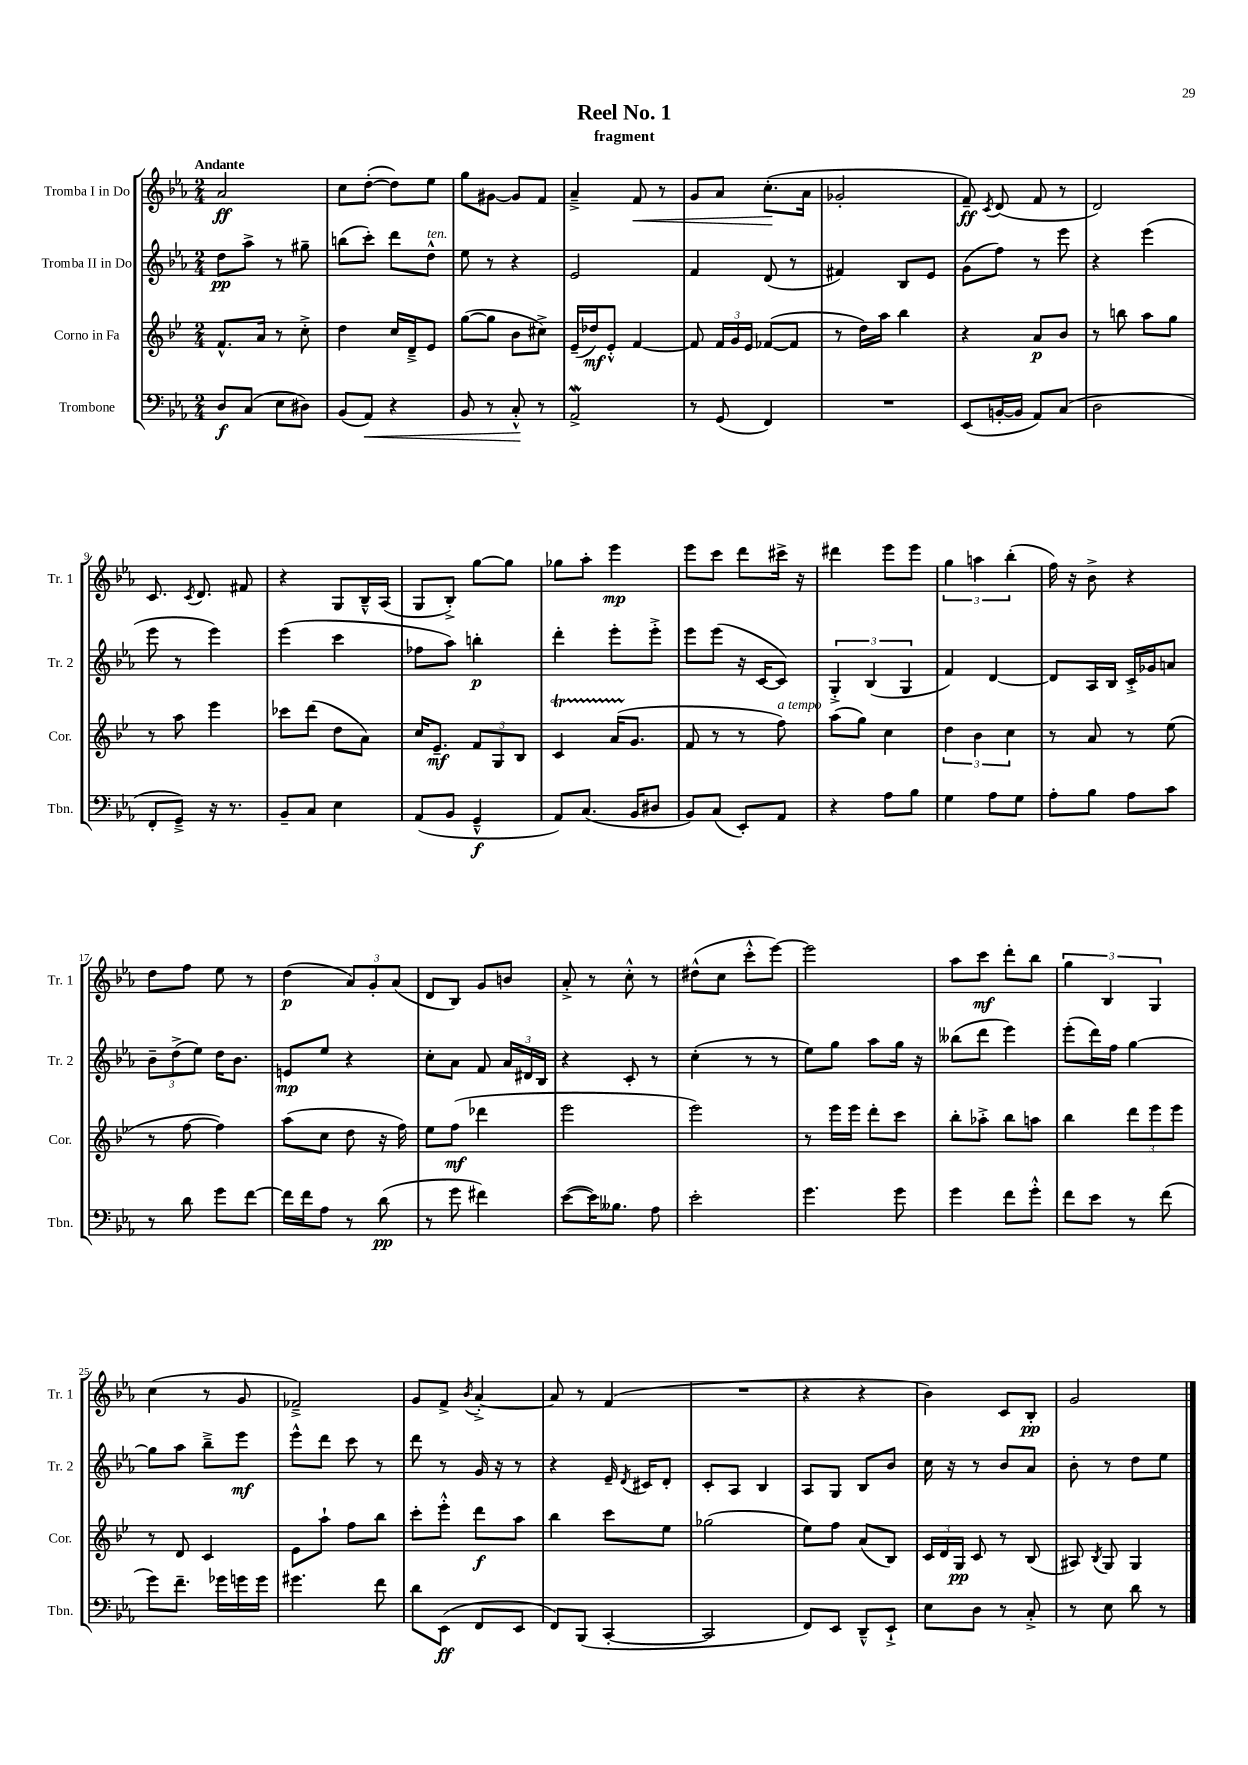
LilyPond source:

\header { title = "Reel No. 1" subtitle = "fragment" }
<<
\new StaffGroup <<
\new Staff = "s0" \with { instrumentName = "Tromba I in Do" shortInstrumentName = "Tr. 1" } {
    \clef treble \key ees \major \numericTimeSignature \time 2/4 \tempo "Andante"
    \autoBeamOff aes'2\ff |
    c''8[ d''8]~-.( d''8[) ees''8] |
    g''8[ gis'8]~ gis'8[ f'8] |
    aes'4---> f'8\< r8 |
    g'8[ aes'8] c''8.[-.\!( aes'16] |
    ges'2-. |
    f'8--\ff) \acciaccatura { c'8 } d'8( f'8 r8 |
    d'2) |
    c'8. \acciaccatura { c'8 } d'8. fis'8 |
    r4 g8[ bes16---^ aes16]( |
    g8[ bes8]-.->) g''8[~ g''8] |
    ges''8[ aes''8]-. ees'''4\mp |
    ees'''8[ c'''8] d'''8[ cis'''16]-> r16 |
    dis'''4 ees'''8[ ees'''8] |
    \tuplet 3/2 { g''4 a''4 bes''4-.( } |
    f''16) r16 bes'8-> r4 |
    d''8[ f''8] ees''8 r8 |
    d''4\p( \tuplet 3/2 { aes'8[) g'8-. aes'8]( } |
    d'8[ bes8]) g'8[ b'8] |
    aes'8-.-> r8 c''8-.-^ r8 |
    dis''8[-^( c''8] c'''8[-.-^ ees'''8]~) |
    ees'''2 |
    aes''8[ c'''8]\mf d'''8[-. bes''8] |
    \tuplet 3/2 { g''4 bes4 g4 } |
    c''4( r8 g'8 |
    fes'2--->) |
    g'8[ f'8]-> \acciaccatura { bes'8 } aes'4~-.-> |
    aes'8 r8 f'4( |
    R2 |
    r4 r4 |
    bes'4) c'8[ bes8]-.\pp |
    g'2 \bar "|." |
}
\new Staff = "s1" \with { instrumentName = "Tromba II in Do" shortInstrumentName = "Tr. 2" } {
    \clef treble \key ees \major \numericTimeSignature \time 2/4
    \autoBeamOff d''8[\pp aes''8]-> r8 gis''8-- |
    b''8[( c'''8]-.) d'''8[ d''8]-^^\markup { \italic "ten." } |
    ees''8 r8 r4 |
    ees'2 |
    f'4 d'8( r8 |
    fis'4) bes8[ ees'8] |
    g'8[( f''8]) r8 ees'''8 |
    r4 ees'''4( |
    ees'''8 r8 ees'''4) |
    ees'''4( c'''4 |
    fes''8[ aes''8]) b''4-.\p |
    d'''4-. ees'''8[-. ees'''8]-.-> |
    ees'''8[ ees'''8]( r16 c'16[~ c'8]) |
    \tuplet 3/2 { g4-.-> bes4( g4 } |
    f'4) d'4~ |
    d'8[ aes16 bes16] c'16[-.-> ges'16 a'8] |
    \tuplet 3/2 { bes'8[-- d''8->( ees''8]) } d''16[ bes'8.] |
    e'8[\mp ees''8] r4 |
    c''8[-. aes'8] f'8 \tuplet 3/2 { aes'16[ dis'16 bes16] } |
    r4 c'8-. r8 |
    c''4-.( r8 r8 |
    ees''8[) g''8] aes''8[ g''16] r16 |
    beses''8[( d'''8] ees'''4) |
    ees'''8[-.( d'''16) f''16] g''4~ |
    g''8[ aes''8] bes''8[---> ees'''8]\mf |
    ees'''8[-^ d'''8] c'''8 r8 |
    d'''8 r8 g'16 r16 r8 |
    r4 ees'16-- \acciaccatura { d'8 } cis'16[ d'8]-. |
    c'8[-. aes8] bes4 |
    aes8[ g8] bes8[ bes'8] |
    c''16 r16 r8 bes'8[ aes'8] |
    bes'8-. r8 d''8[ ees''8] \bar "|." |
}
\new Staff = "s2" \with { instrumentName = "Corno in Fa" shortInstrumentName = "Cor." } {
    \clef treble \key bes \major \numericTimeSignature \time 2/4
    \autoBeamOff f'8.[-^ a'16] r8 c''8-.-> |
    d''4 c''16[ d'16---> ees'8] |
    g''8[~( g''8] bes'8[ cis''8]->) |
    ees'16[--( des''16\mf) ees'8]-.-^ f'4~ |
    f'8 \tuplet 3/2 { f'16[ g'16 ees'16] } fes'8[~( fes'8] |
    r8 d''16[) a''16] bes''4 |
    r4 a'8[\p bes'8] |
    r8 b''8 a''8[ g''8] |
    r8 a''8 ees'''4 |
    ces'''8[ d'''8]( d''8[ a'8]) |
    c''16[ ees'8.]--\mf \tuplet 3/2 { f'8[ g8 bes8] } |
    c'4\startTrillSpan a'16[( g'8.]\stopTrillSpan |
    f'8 r8 r8 f''8^\markup { \italic "a tempo" }) |
    a''8[( g''8]) c''4 |
    \tuplet 3/2 { d''4 bes'4 c''4 } |
    r8 a'8 r8 ees''8( |
    r8 f''8~ f''4) |
    a''8[( c''8] d''8 r16 f''16) |
    ees''8[ f''8]\mf( des'''4 |
    ees'''2 |
    ees'''2) |
    r8 ees'''16[ ees'''16] d'''8[-. c'''8] |
    bes''8[-. aes''8]-.-> bes''8[ a''8] |
    bes''4 \tuplet 3/2 { d'''8[ ees'''8 ees'''8] } |
    r8 d'8 c'4 |
    ees'8[ a''8]-! f''8[ bes''8] |
    c'''8[-. ees'''8]-.-^ d'''8[\f a''8] |
    bes''4 c'''8[ ees''8] |
    ges''2( |
    ees''8[) f''8] a'8[( bes8]) |
    \tuplet 3/2 { c'16[ d'16 g16]\pp } c'8 r8 bes8( |
    ais8) \acciaccatura { bes8 } g8 g4 \bar "|." |
}
\new Staff = "s3" \with { instrumentName = "Trombone" shortInstrumentName = "Tbn." } {
    \clef bass \key ees \major \numericTimeSignature \time 2/4
    \autoBeamOff d8[\f c8]( ees8[ dis8]) |
    bes,8[( aes,8]\<) r4 |
    bes,8 r8 c8-.-^\! r8 |
    aes,2->\mordent |
    r8 g,8( f,4) |
    R2 |
    ees,8[( b,16~-. b,16] aes,8[) c8]( |
    d2 |
    f,8[-. g,8]--->) r16 r8. |
    bes,8[-- c8] ees4 |
    aes,8[( bes,8] g,4---^\f |
    aes,8[) c8.]( bes,16[ dis8] |
    bes,8[) c8]( ees,8[-.) aes,8] |
    r4 aes8[ bes8] |
    g4 aes8[ g8] |
    aes8[-. bes8] aes8[ c'8] |
    r8 d'8 g'8[ f'8]~ |
    f'16[ f'16 aes8] r8 d'8\pp( |
    r8 g'8 fis'4) |
    ees'8[~( ees'16) beses8.] aes8 |
    ees'2-. |
    g'4. g'8 |
    g'4 f'8[ g'8]-.-^ |
    f'8[ ees'8] r8 f'8( |
    g'8[) f'8.]-- ges'16[ g'16 g'16] |
    gis'4. f'8 |
    d'8[ ees,8]\ff( f,8[ ees,8] |
    f,8[) bes,,8]( c,4~-. |
    c,2 |
    f,8[) ees,8] d,8[---^ ees,8]-!-> |
    ees8[ d8] r8 c8-.-> |
    r8 ees8 d'8 r8 \bar "|." |
}
>>
>>
